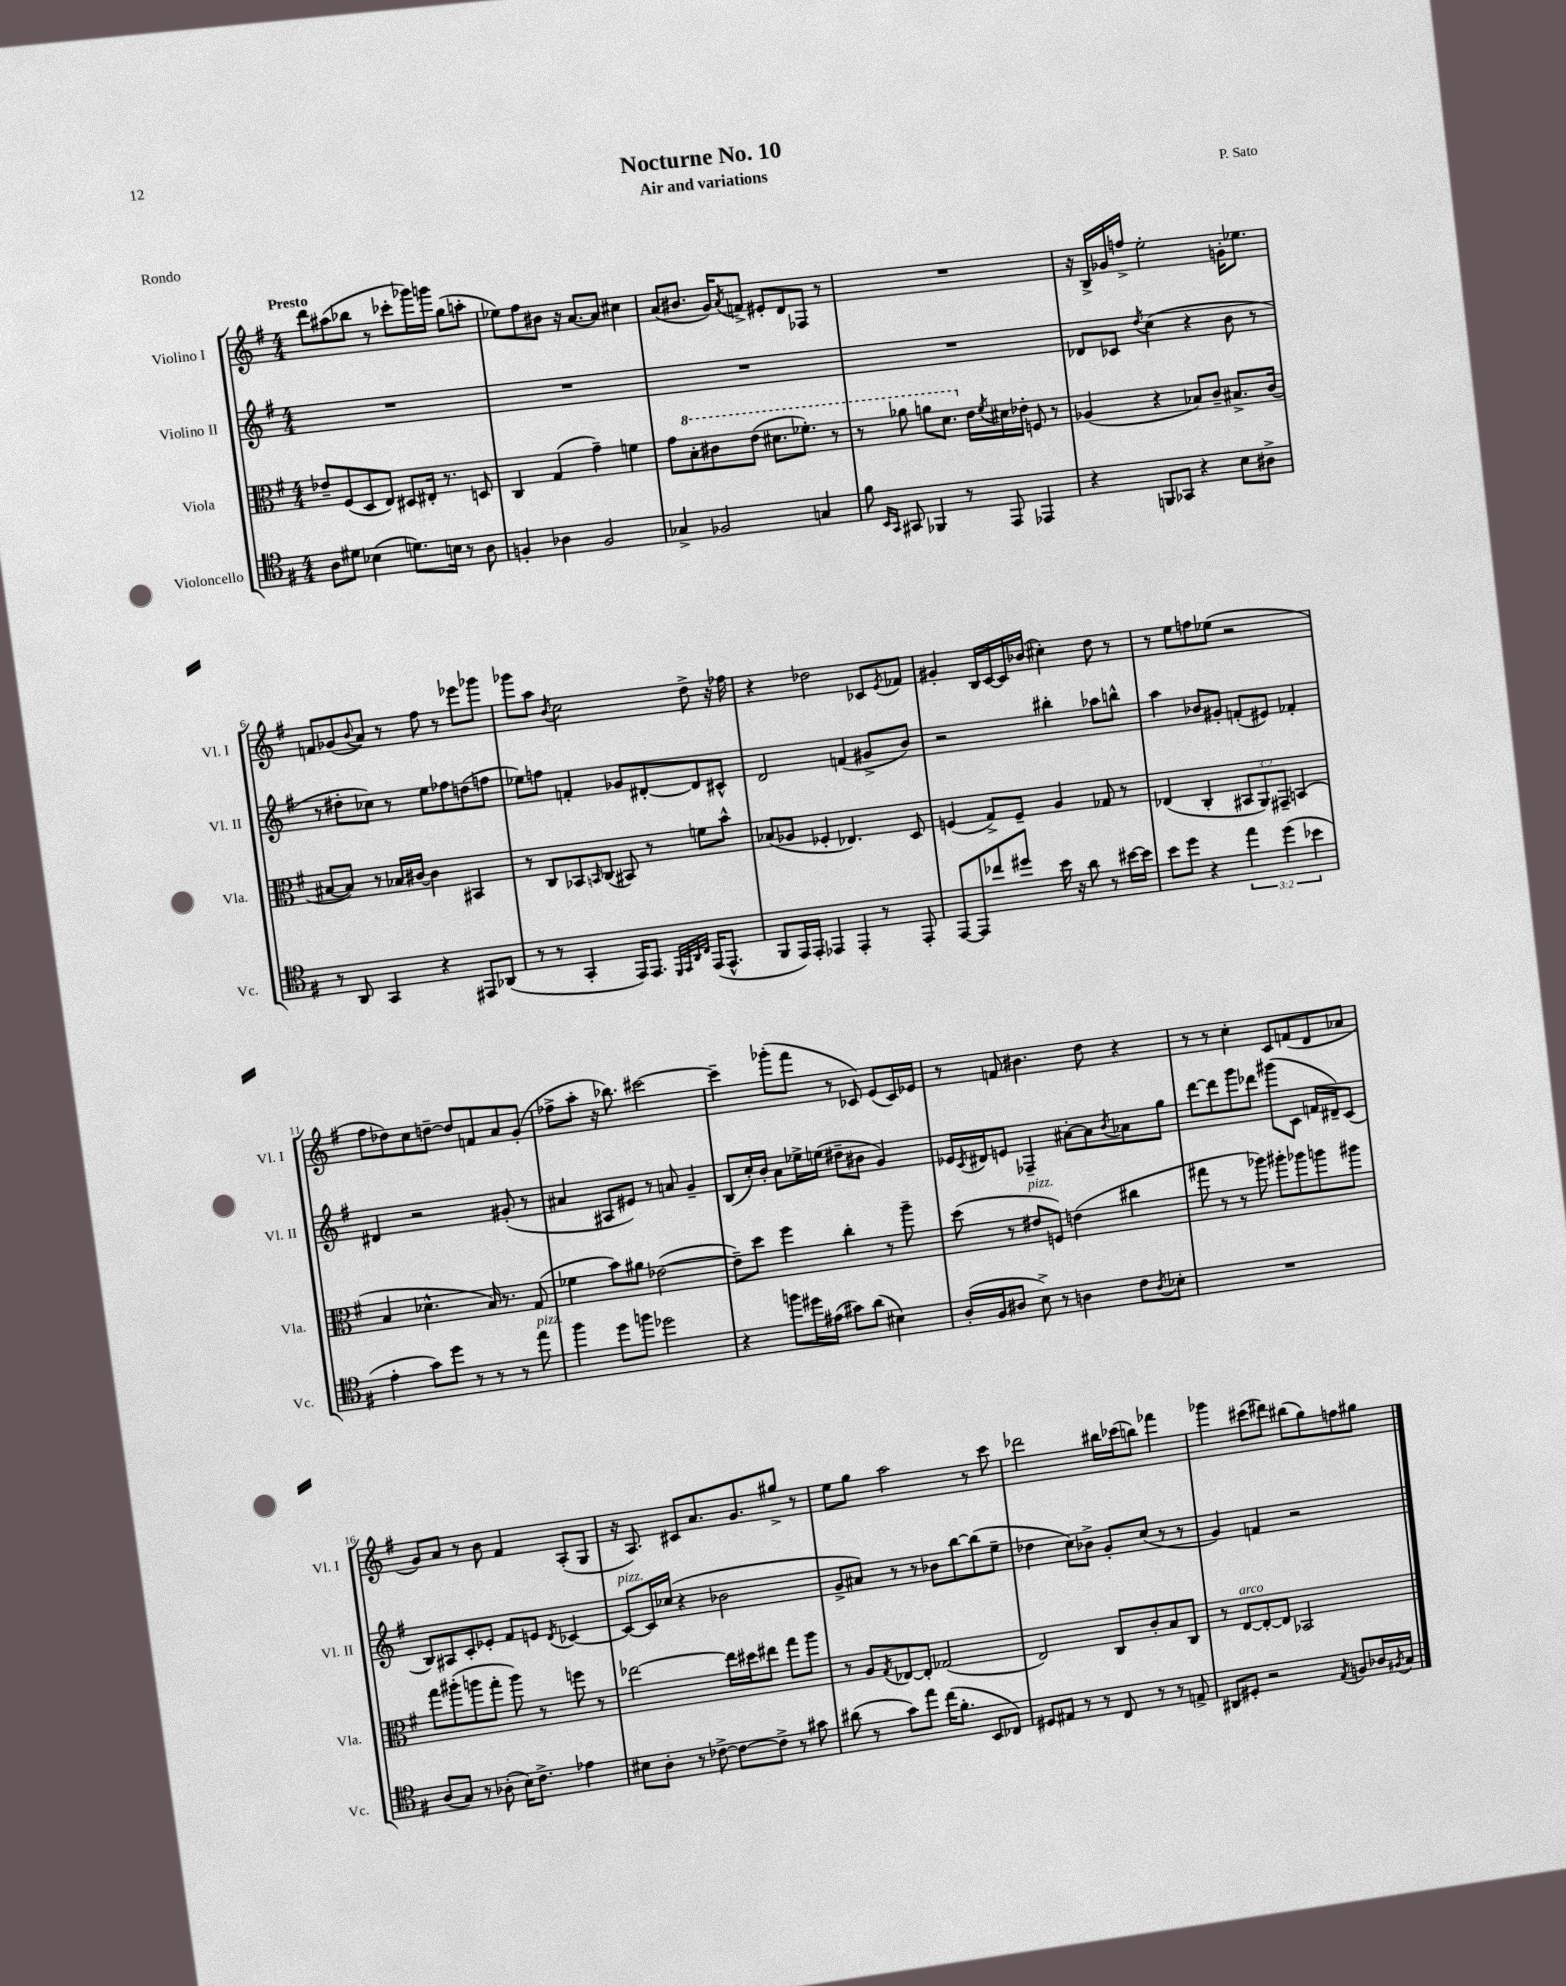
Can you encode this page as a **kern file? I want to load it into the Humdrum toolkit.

**kern	**kern	**kern	**kern
*staff4	*staff3	*staff2	*staff1
*clefC4	*clefC3	*clefG2	*clefG2
*k[f#]	*k[f#]	*k[f#]	*k[f#]
*M4/4	*M4/4	*M4/4	*M4/4
8A\L	8e-~/L	1r	8ddd\L
8d#\J	(8F#/	.	(8aa#\
(4B-\	8D/	.	8bb-\J
.	8E/J)	.	8r
8.d\L)	8D#/L	.	8ccc-'\L
.	16E#'/Jk	.	16ggg-\L)
16B\Jk	8.r	.	16ggg\JJ
8r	.	.	(8gg\L
8A\	8D/	.	8aa'\J
=	=	=	=
4F'/	4C/	1r	8ee-\L)
.	.	.	8ff#\
4A-\	(4G/	.	8b#\J
.	.	.	16r
.	.	.	[8.a/L
2F/	4g~\)	.	.
.	.	.	8a/]J
.	4f\	.	4cc#\
=	=	=	=
4G-^/	8g\L	1r	(8a/L
.	8b'\	.	8.b#/J
2F-/	8cc#\	.	.
.	.	.	16g/LK)
.	.	.	8qa/
.	(8ee\J	.	8f^/J
.	8.dd#\L	.	8e#'/L
.	.	.	8d/
.	8.ff-'\J)	.	.
4G/	.	.	8F-/J
.	8r	.	8r
=	=	=	=
8f#\	8r	1r	1r
16qqBB/LL	.	.	.
16qqGG/JJ	.	.	.
8GG#/	8aa-\	.	.
4FF-/	8aa\L	.	.
.	8.dd\J	.	.
8r	.	.	.
.	16e\LL	.	.
.	8qf#/	.	.
8EE/	16d#\	.	.
.	16e-'\JJ	.	.
4EE-/	8F/	.	.
.	8r	.	.
=	=	=	=
4r	(4A-/	8d-/L	16r
.	.	.	16B^/LL
.	.	8c-/J	16g-/
.	.	.	16ff^/JJ
.	.	8qdd/	.
8FF/L	4r	(4cc\	2ee'\
8GG-/J	.	.	.
4r	8B-/L)	4r	.
.	8c~/J	.	.
8B\L	8.B#^/L	8b\	16g'\LK
.	.	.	8.ee-\J
8A#^\J	.	8r	.
.	(16c/Jk	.	.
=	=	=	=
8r	[8B#/L	8r	8f/L
8AA/	8B#/]J)	8dd#'\L	(8g-/
.	.	.	8qqb/
4GG/	8r	8cc-\J)	8a/J)
.	16B-/LL	8r	8r
.	[16c#/JJ	.	.
4r	4c#\]	8ee\L	8ff#\
.	.	8ff-\	8r
8EE#/L	4BB#/	(8dd\	8eee-\L
(8AA-/J	.	8ff\J	8ggg-\J
=	=	=	=
8r	8r	8ee-\L)	8ggg-\L
8r	8C/L	8ff\J	8aa\J
.	.	.	8qb/
4GG'/	8BB-/	4f'/	2cc\
.	16qqBB/	.	.
.	(8C/J	.	.
16EE/LK)	8BB#/)	8g-/L	.
8.EE/J	.	.	.
.	8r	[8d#'/	.
32qqDD/LLL	.	.	.
32qqEE/	.	.	.
32qqAA/	.	.	.
32qqC/JJJ	.	.	.
(16EE/LK	8f\L	8d#/]	8dd^\
8.EE^^/J	.	.	.
.	8b^^\J	8c#^^/J	16r
.	.	.	16ff-\
=	=	=	=
8FF#/L	(8B-/L	2d/	4r
16EE/L)	8A-/J	.	.
16EE'/JJ	.	.	.
4EE-/	4F-'/	.	2dd-\
4EE-'/	4.E-/)	(4f/	.
8r	.	8g#^/L	8c-/L
.	.	.	8qe/
8EE-'/	8D/	8b/J)	8f-/J
=	=	=	=
[8EE/L	(4F/	2r	4g#'/
8EE/]	.	.	.
8cc-/	8G^/L)	.	16B/LL
.	.	.	[16c/
8dd#/J	8F~/J	.	16c/]
.	.	.	(16b-/JJ
16b\	4A/	4bb#'\	4cc#'\)
16r	.	.	.
8a\	.	.	.
8r	8G-/	8aa-\L	8dd\
[16b#\LL	8r	8bb^^\J	8r
16b#\]JJ	.	.	.
=	=	=	=
8b\L	(4E-/	4aa\	8r
8dd\J	.	.	8ee\L
4r	4C'/	8b-/L	8ff\
.	.	8g#'/J	(8ee-\J
6ee\	12BB#/L	(8f'/L	2r
.	12AA/)	.	.
.	.	8e#/J)	.
(6dd\	12GG#~/J	.	.
.	(4BB/	4f-'/	.
6b-\	.	.	.
=	=	=	=
4e'\	4B/	4d#/	8ff#\L
.	.	.	8dd-\)
8g\L)	4.d-^^\	2r	8cc\
8dd\J	.	.	[8dd~\J
8r	.	.	8dd/]L
8r	16B/)	.	8f/
.	8.r	.	.
8r	.	(8g#'/	8a/
8ee\	(8G/	8r	(8g'/J
=	=	=	=
4ff#\	4f-\	4a#/	8ff-^\L
.	.	.	8aa'\J
8dd\L	8b\L)	8A#/L	16r
.	.	.	8.bb-\)
8ff\J	8a#\J	8e#/J)	.
2dd-\	([2e-\	8r	[2ccc#\
.	.	8a/	.
.	.	4g~/	.
=	=	=	=
4r	8e-~\]L)	(8B/L	4ccc#~\]
.	8dd\J	16cc'/L)	.
.	.	16b'/JJ	.
8ff\L	4ff#\	8a\L	(8ggg-'\L
16dd#\L	.	16ee-^\L	8fff#\J
(16e#\JJ	.	(16ee\JJ	.
8g#\L)	4cc'\	8dd#~\L	8r
(8a\J	.	8b#\J	8c-/)
4B#\)	8r	4g/)	(8e/L
.	8aa~\	.	16c-/L)
.	.	.	16e-/JJ
=	=	=	=
(16A'/LL	(8dd\	16e-/LL	8r
.	.	8qc/	.
16F#/J	.	16d#/J	.
8A#/J	8r	8e/J	8f/
8B^\)	8e#/L	4F-~/	4.b#\
8r	8F/J)	.	.
4A\	(4e\	[8a#'\L	.
.	.	8a#\]	8dd\
.	.	8qb/	.
8c\L	4cc#\	8a-\	4r
8qA/	.	.	.
8B-'\J	.	8gg\J	.
=	=	=	=
1r	8gg#\	[8ddd\L	8r
.	8r	8ddd\]	8r
.	8r	8ggg\	4cc'\
.	8aa-\)	8ddd-\J	.
.	8aa#'\L	(8ggg#\L	8c/L
.	8aa-\	8c\J	(8f/
.	8aa\	16f/LL	8d/
.	.	16d#~/J)	.
.	8aa#\J	(8c/J	8a-/J
=	=	=	=
(8A/L	8gg\L	8B/L)	8g/L)
8G/J)	(8aa#'\	8A#/	8a/J
8r	8aa\	8c'/	8r
(8A-'\	8gg'\J	8e-'/J	8b\
16B\LK)	8aa\)	8f#/L	4f#/
8.c^\J	.	.	.
.	8r	8e/J	.
.	.	8qd/	.
4e-\	8ff\	[4c-/	(8A'/L
.	8r	.	8G/J
=	=	=	=
8B#\L	[2ee-\	8c-/_L	16r
.	.	.	8.A/)
8A'\J	.	16c-/]L	.
.	.	(16cc-/JJ	.
8r	.	4r	8c#/L
[8c-^\	.	.	8.a/
8c-\_L	16ee-\]LL	2b-\	.
.	16dd#\J	.	8.g/
8c-^\]J	8ee#\J	.	.
8r	8gg\L	.	8gg#^/J
8g#\	8aa\J	.	8r
=	=	=	=
(8a#\	8r	8g^/L	8ee\L
8r	8A/L	8a#/J)	8gg\J
.	8qG/	.	.
8g\L)	[8E-/	8r	2aa\
8ee\J	8E-'/]J	8r	.
(16cc\LK	(2G-/	8b-\L	.
8.f#'\J	.	.	.
.	.	[8bb\	.
8BB/L	.	(8bb\]	8r
8C-/J)	.	8ee~\J	8ccc\
=	=	=	=
8D#/L	2E/)	4dd-\	2ddd-\
8E#/J	.	.	.
8r	.	8cc\L)	.
8r	.	8b-^\J	.
8C/	8C/L	8g'/L	16bb#\LL
.	.	.	(16ccc-\J
8r	8c'/	(8cc/J	8bb\J)
8r	8B/	8r	4fff-\
8E^/	8C/J	8r	.
=	=	=	=
8AA#/L	8r	4g/)	4ggg-\
8D#'/J	[8E/L	.	.
2r	8E'/_	4f/	(8ccc#\L
.	8E/]J	.	8ddd#\J)
.	2BB-/	2r	(8bb#\L
.	.	.	8gg\)
8qE/	.	.	.
8F/L	.	.	8ff\
16A-/L	.	.	8gg#\J
8qF#/	.	.	.
16G/JJ	.	.	.
==	==	==	==
*-	*-	*-	*-
